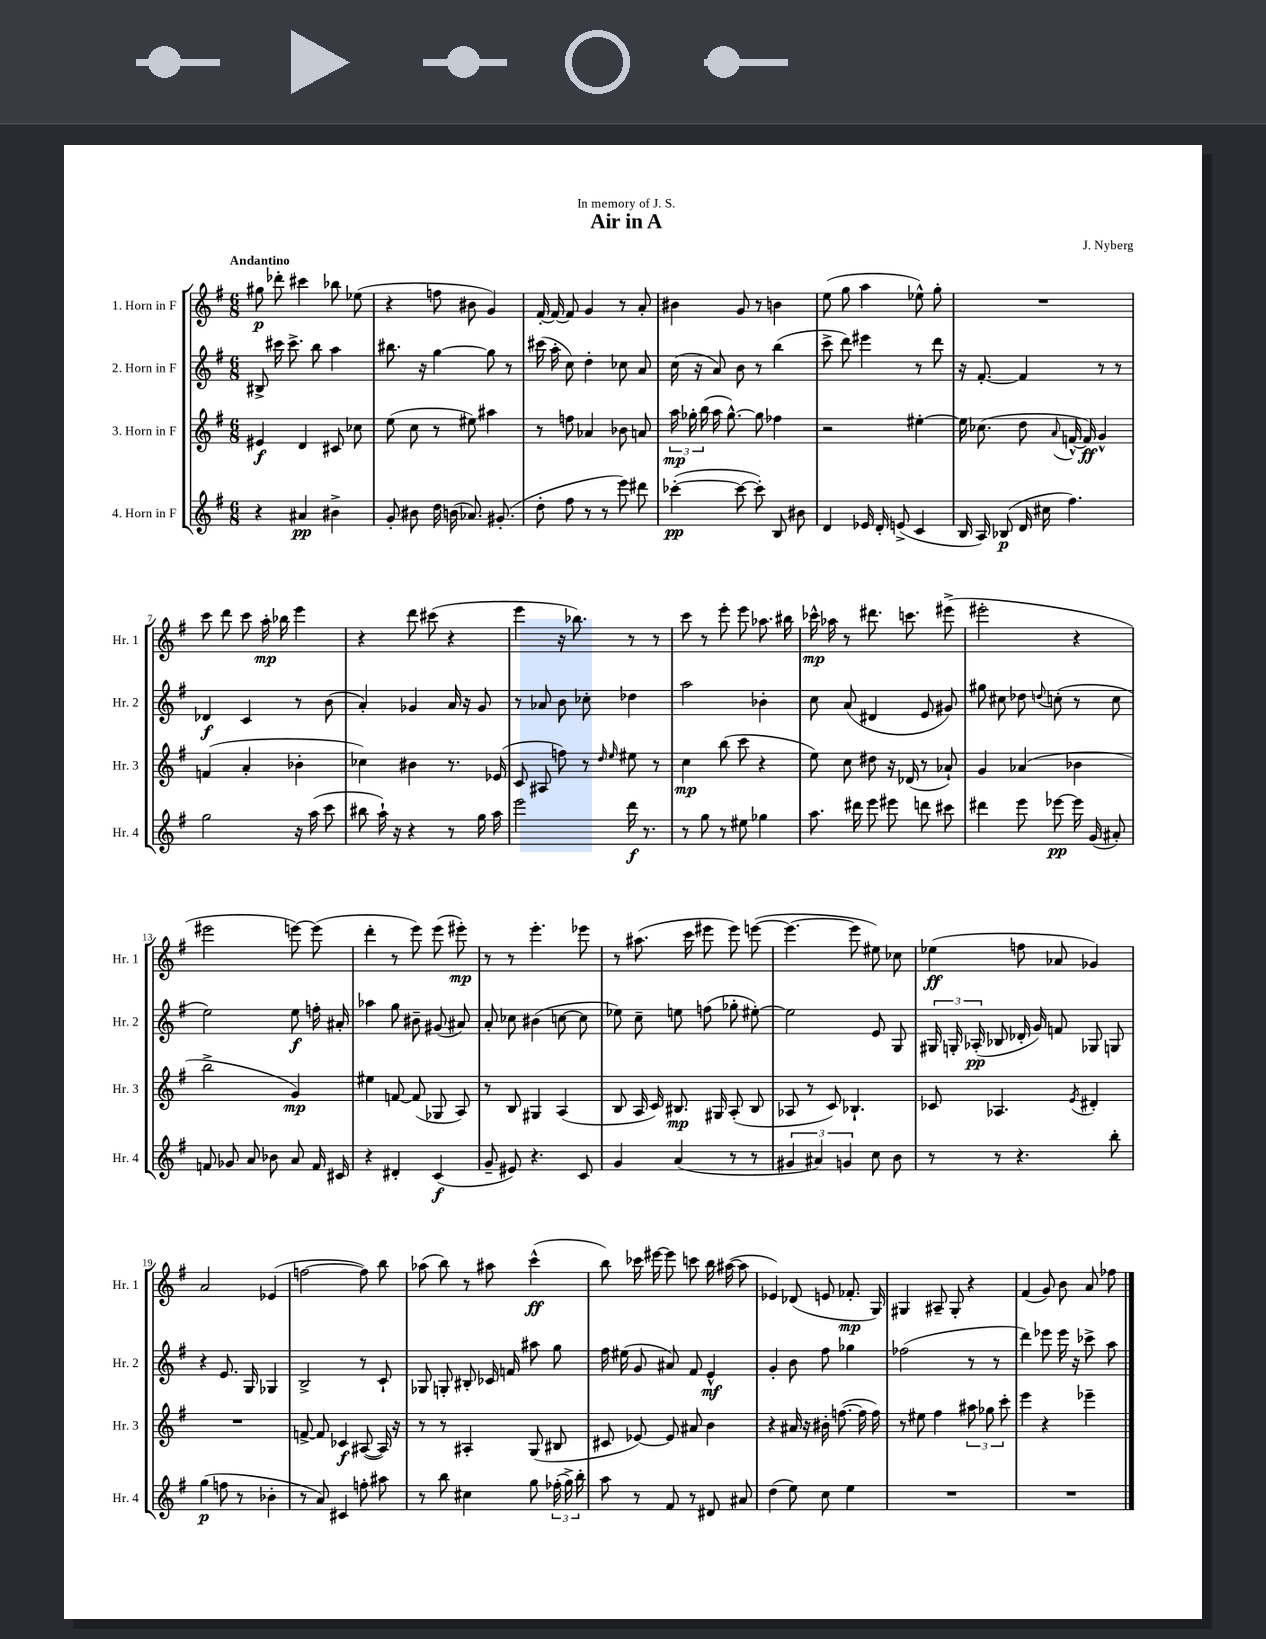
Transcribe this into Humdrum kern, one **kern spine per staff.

**kern	**dynam	**kern	**dynam	**kern	**dynam	**kern	**dynam
*part4	*part4	*part3	*part3	*part2	*part2	*part1	*part1
*staff4	*staff4	*staff3	*staff3	*staff2	*staff2	*staff1	*staff1
*I"4. Horn in F	*	*I"3. Horn in F	*	*I"2. Horn in F	*	*I"1. Horn in F	*
*I'Hr. 4	*	*I'Hr. 3	*	*I'Hr. 2	*	*I'Hr. 1	*
*clefG2	*	*clefG2	*	*clefG2	*	*clefG2	*
*k[f#]	*	*k[f#]	*	*k[f#]	*	*k[f#]	*
*M6/8	*	*M6/8	*	*M6/8	*	*M6/8	*
=1	=1	=1	=1	=1	=1	=1	=1
!	!	!	!	!	!	!LO:TX:a:B:t=Andantino	!
4r	.	4e#X/	f	8B#X^/	.	8gg#X\	p
.	.	.	.	16ccc#X\	.	8ddd-X'\	.
.	.	.	.	8.ccc#^\	.	.	.
4a#X/	pp	4d/	.	.	.	4ccc#X\	.
.	.	.	.	8bb\	.	.	.
4b#X^\	.	8c#X/	.	4aa\	.	8bb-X\	.
.	.	8cc-X\	.	.	.	(8ee-X\	.
=2	=2	=2	=2	=2	=2	=2	=2
8g'/	.	(8ee\	.	8.bb#X\	.	4r	.
8b#X\	.	8cc\	.	.	.	.	.
.	.	.	.	16r	.	.	.
16dd\	.	8r	.	[4gg\	.	8ffn\	.
(16bn\	.	.	.	.	.	.	.
8.a-X/)	.	8ee#X\)	.	.	.	8b#X\	.
.	.	4aa#X\	.	8gg\]	.	4g/)	.
(8.g#X'/	.	.	.	.	.	.	.
.	.	.	.	8r	.	.	.
=3	=3	=3	=3	=3	=3	=3	=3
8dd'\	.	8r	.	(16ccc#X\	.	[16f#'/	.
.	.	.	.	16aa'\	.	16f#/_	.
8ff#\	.	8ffn\	.	8cc\)	.	8f#/]	.
8r	.	4a-X/	.	4dd'\	.	4g/	.
8r	.	.	.	.	.	.	.
8eee\)	.	8b-X\	.	8cc-X\	.	8r	.
8ddd#X\	.	8an/	.	8a/	.	8a'/	.
=4	=4	=4	=4	=4	=4	=4	=4
([4ccc-X'\	pp	24aa\	mp	(16cc\	.	4b#X\	.
.	.	24gg-X'\	.	.	.	.	.
.	.	.	.	16r	.	.	.
.	.	(24bb\	.	.	.	.	.
.	.	16aa\	.	8a/)	.	.	.
.	.	[8.gg-^^\)	.	.	.	.	.
8ccc-\_	.	.	.	8b\	.	8g/	.
8ccc-'\])	.	8gg-\]	.	8r	.	8r	.
8B/	.	4ff-X\	.	(4bb\	.	4bn\	.
8b#X\	.	.	.	.	.	.	.
=5	=5	=5	=5	=5	=5	=5	=5
4d/	.	2r	.	8ccc^\	.	(8ee\	.
.	.	.	.	8ddd\)	.	8gg\	.
16e-X/	.	.	.	4eee#X\	.	4aa\	.
16d'/	.	.	.	.	.	.	.
(8en^/	.	.	.	.	.	.	.
4c/	.	[4ee#X'\	.	8r	.	8ee-X^^\)	.
.	.	.	.	8ddd\	.	8gg'\	.
=6	=6	=6	=6	=6	=6	=6	=6
16B/	.	16ee#\]	.	16r	.	2.r	.
16A/)	.	(8.cc-X\	.	[8.f#'/	.	.	.
(8B-X/	p	.	.	.	.	.	.
16d/	.	8dd\	.	4f#/]	.	.	.
16cc#X\	.	.	.	.	.	.	.
.	.	8qqa/	.	.	.	.	.
4.ff#\)	.	[16fn^^/	.	.	.	.	.
.	.	16f/])	ff	.	.	.	.
.	.	4g^^/	.	8r	.	.	.
.	.	.	.	8r	.	.	.
!!LO:LB:g=z
=7	=7	=7	=7	=7	=7	=7	=7
2gg\	.	(4fn/	.	4d-X/	f	8ccc\	.
.	.	.	.	.	.	8ddd\	.
.	.	4a'/	.	4c/	.	8ccc\	.
.	.	.	.	.	.	16aa'\	mp
.	.	.	.	.	.	16bb-X\	.
16r	.	4b-X'\	.	8r	.	4eee\	.
(16aa\	.	.	.	.	.	.	.
8ccc\	.	.	.	(8b\	.	.	.
=8	=8	=8	=8	=8	=8	=8	=8
8bb#X\	.	4cc-X\)	.	4a'/)	.	4r	.
16aa`\)	.	.	.	.	.	.	.
16r	.	.	.	.	.	.	.
4r	.	4b#X\	.	4g-X/	.	8ddd\	.
.	.	.	.	.	.	(8ccc#X\	.
8r	.	8.r	.	16a/	.	4r	.
.	.	.	.	16r	.	.	.
16gg\	.	.	.	8g-/	.	.	.
16aa\	.	(16e-X/	.	.	.	.	.
=9	=9	=9	=9	=9	=9	=9	=9
2eee\	.	8c/	.	8r	.	4eee\	.
.	.	8A#X/	.	8a-X/	.	.	.
.	.	8ffn\)	.	8b\	.	16r	.
.	.	.	.	.	.	8.bb-X\)	.
.	.	8r	.	8cc-X'\	.	.	.
.	.	16qqdd/	.	.	.	.	.
.	.	16qqee/	.	.	.	.	.
16ddd\	f	8ee#X\	.	4dd-X\	.	8r	.
8.r	.	.	.	.	.	.	.
.	.	8r	.	.	.	8r	.
=10	=10	=10	=10	=10	=10	=10	=10
8r	.	4cc\	mp	2aa\	.	8ccc\	.
8gg\	.	.	.	.	.	8r	.
8r	.	(8bb\	.	.	.	8eee'\	.
8ee#X\	.	8ccc\	.	.	.	8eee\	.
4gg-X\	.	4r	.	4b-X'\	.	8.aa-X\	.
.	.	.	.	.	.	16bb#X\	.
=11	=11	=11	=11	=11	=11	=11	=11
8.aa\	.	8ee\)	.	8cc\	.	16ccc-X^^\	mp
.	.	.	.	.	.	16aa-X\	.
.	.	8cc\	.	(8a/	.	8r	.
16ddd#X\	.	.	.	.	.	.	.
8eee\	.	8dd#X\	.	4d#X/	.	8.ddd#X\	.
8eee#X\	.	16r	.	.	.	.	.
.	.	(16d-X/	.	.	.	8.cccn\	.
8dddn\	.	8r	.	8e/	.	.	.
8ccc#X\	.	8a-X`/)	.	8g#X/)	.	(8eee#X^\	.
=12	=12	=12	=12	=12	=12	=12	=12
4ddd#X\	.	4g/	.	8gg#X\	.	2eee#X'\	.
.	.	.	.	8cc#X\	.	.	.
8eee\	.	(4a-X/	.	8dd-X\	.	.	.
.	.	.	.	8qqddn/	.	.	.
[8eee-X\	pp	.	.	(8ccn'\	.	.	.
16eee-\]	.	4b-X\	.	8r	.	4r	.
(16g/	.	.	.	.	.	.	.
8a#X'/)	.	.	.	8cc\	.	.	.
!!LO:LB:g=z
=13	=13	=13	=13	=13	=13	=13	=13
8fn/	.	2bb^\	.	2ee\)	.	2eee#X\	.
8g-X/	.	.	.	.	.	.	.
8a/	.	.	.	.	.	.	.
8b-X\	.	.	.	.	.	.	.
8a/	.	4g/)	mp	8ee\	f	[8eeen\)	.
16f/	.	.	.	16ffn'\	.	(8eee\]	.
16c#X/	.	.	.	16a#X'/	.	.	.
=14	=14	=14	=14	=14	=14	=14	=14
4r	.	4ee#X\	.	4aa-X\	.	4ddd'\	.
4d#X'/	.	[8fn/	.	8gg\	.	8r	.
.	.	(8f/]	.	8b#X~\	.	8eee\)	.
(4c/	f	8G-X/	.	(8g#X/	.	(8eee\	.
.	.	8A/)	.	8a#X/)	.	8eee#X'\)	mp
=15	=15	=15	=15	=15	=15	=15	=15
8g~/	.	8r	.	8a'/	.	8r	.
8e#X/)	.	8B/	.	8cc-X\	.	8r	.
4.r	.	4G#X/	.	(4b#X\	.	4.eee'\	.
.	.	(4A/	.	[8ccn\	.	.	.
8c/	.	.	.	8cc\]	.	8eee-X\	.
=16	=16	=16	=16	=16	=16	=16	=16
4g/	.	8B/	.	8ee-X\)	.	8r	.
.	.	16A/	.	8cc~\	.	(8.aa#X\	.
.	.	16c/)	.	.	.	.	.
(4a/	.	8.B#X/	mp	8een\	.	.	.
.	.	.	.	.	.	16ccc\	.
.	.	.	.	(8ffn\	.	8eee#X\	.
.	.	16G#X/	.	.	.	.	.
8r	.	(8A'/	.	8gg-X'\	.	8eee#\)	.
8r	.	8B#/	.	[8ee#X'\)	.	([8eeen\	.
=17	=17	=17	=17	=17	=17	=17	=17
6g#X/	.	8A-X/	.	2ee#\]	.	4.eee\_	.
.	.	8r	.	.	.	.	.
6a#X/)	.	.	.	.	.	.	.
.	.	8c/)	.	.	.	.	.
6gn/	.	.	.	.	.	.	.
.	.	4.B-X`/	.	.	.	8eee\]	.
8cc\	.	.	.	8e/	.	8ee#X\)	.
8b\	.	.	.	8G/	.	8cc-X\	.
=18	=18	=18	=18	=18	=18	=18	=18
8r	.	8c-X/	.	24G#X/	.	(4ee-X\	ff
.	.	.	.	24Gn'/	.	.	.
.	.	.	.	(24A-X'/	pp	.	.
8r	.	4.A-X/	.	8B-X/	.	.	.
4.r	.	.	.	16d-X'/	.	8ffn\	.
.	.	.	.	16g/)	.	.	.
.	.	.	.	8fn/	.	8a-X/	.
.	.	8qe/	.	.	.	.	.
.	.	4d#X'/	.	8G-X/	.	4g-X/)	.
8bb'\	.	.	.	8Gn/	.	.	.
!!LO:LB:g=z
=19	=19	=19	=19	=19	=19	=19	=19
(4gg\	p	2.r	.	4r	.	2a/	.
8ffn\	.	.	.	8.e/	.	.	.
8r	.	.	.	.	.	.	.
.	.	.	.	16G/	.	.	.
4b-X'\	.	.	.	4G-X/	.	(4e-X/	.
=20	=20	=20	=20	=20	=20	=20	=20
8r	.	[8fn^/	.	2B^/	.	[2ffn\	.
8a/)	.	8f/]	.	.	.	.	.
4c#X/	.	4c-X/	f	.	.	.	.
8ffn'\	.	([8A#X/	.	8r	.	8ff\])	.
8aa#X\	.	16A#/])	.	8c`/	.	8bb\	.
.	.	16r	.	.	.	.	.
=21	=21	=21	=21	=21	=21	=21	=21
8r	.	8r	.	8G-X/	.	(8aa-X\	.
8bb\	.	8r	.	8Gn'/	.	8bb\)	.
4cc#X\	.	4A#X'/	.	8B#X'/	.	8r	.
.	.	.	.	16c-X/	.	8aa#X\	.
.	.	.	.	16fn/	.	.	.
8gg\	.	(8G/	.	8aa#X\	.	(4ccc^^\	ff
(24ff-X'\	.	8B#X/	.	8gg\	.	.	.
24gg^\)	.	.	.	.	.	.	.
24bb'\	.	.	.	.	.	.	.
=22	=22	=22	=22	=22	=22	=22	=22
8aa\	.	8c#X/	.	16ff#\	.	8bb\)	.
.	.	.	.	(16ee#X\	.	.	.
8r	.	[8e-X/)	.	8g/	.	16ccc-X\	.
.	.	.	.	.	.	[16eee#X\	.
8f#/	.	8e-/]	.	8a#X/)	.	8eee#\]	.
8r	.	8a#X/	.	8f#/	.	8cccn\	.
8d#X/	.	4b\	.	4e^^/	mf	16bb\	.
.	.	.	.	.	.	([16aa#X\	.
8a#X/	.	.	.	.	.	8aa#\]	.
=23	=23	=23	=23	=23	=23	=23	=23
(4dd\	.	4r	.	4g'/	.	4e-X/)	.
8ee\)	.	16a#X/	.	8b\	.	(8d-X/	.
.	.	16r	.	.	.	.	.
8cc\	.	16b#X'\	.	8ff#\	.	8en/	.
.	.	([8.ffn\	.	.	.	.	.
4ee\	.	.	.	4gg-X\	.	8.f-X'/	mp
.	.	16ff\]	.	.	.	.	.
.	.	16ff\)	.	.	.	16G/)	.
=24	=24	=24	=24	=24	=24	=24	=24
2.r	.	8r	.	(2ff-X\	.	4G#X/	.
.	.	8ee#X\	.	.	.	.	.
.	.	4ff#\	.	.	.	8A#X~/	.
.	.	.	.	.	.	8G#'/	.
.	.	12aa#X\	.	8r	.	4r	.
.	.	12gg-X\	.	.	.	.	.
.	.	.	.	8r	.	.	.
.	.	12ccc'\	.	.	.	.	.
=25	=25	=25	=25	=25	=25	=25	=25
2.r	.	4eee\	.	4ddd\)	.	(4f#/	.
.	.	4r	.	8eee-X\	.	8g/)	.
.	.	.	.	16eee-\	.	8b\	.
.	.	.	.	16r	.	.	.
.	.	4eee-X~\	.	8ccc-X^\	.	8a/	.
.	.	.	.	8aa\	.	8ff-X\	.
==	==	==	==	==	==	==	==
*-	*-	*-	*-	*-	*-	*-	*-
